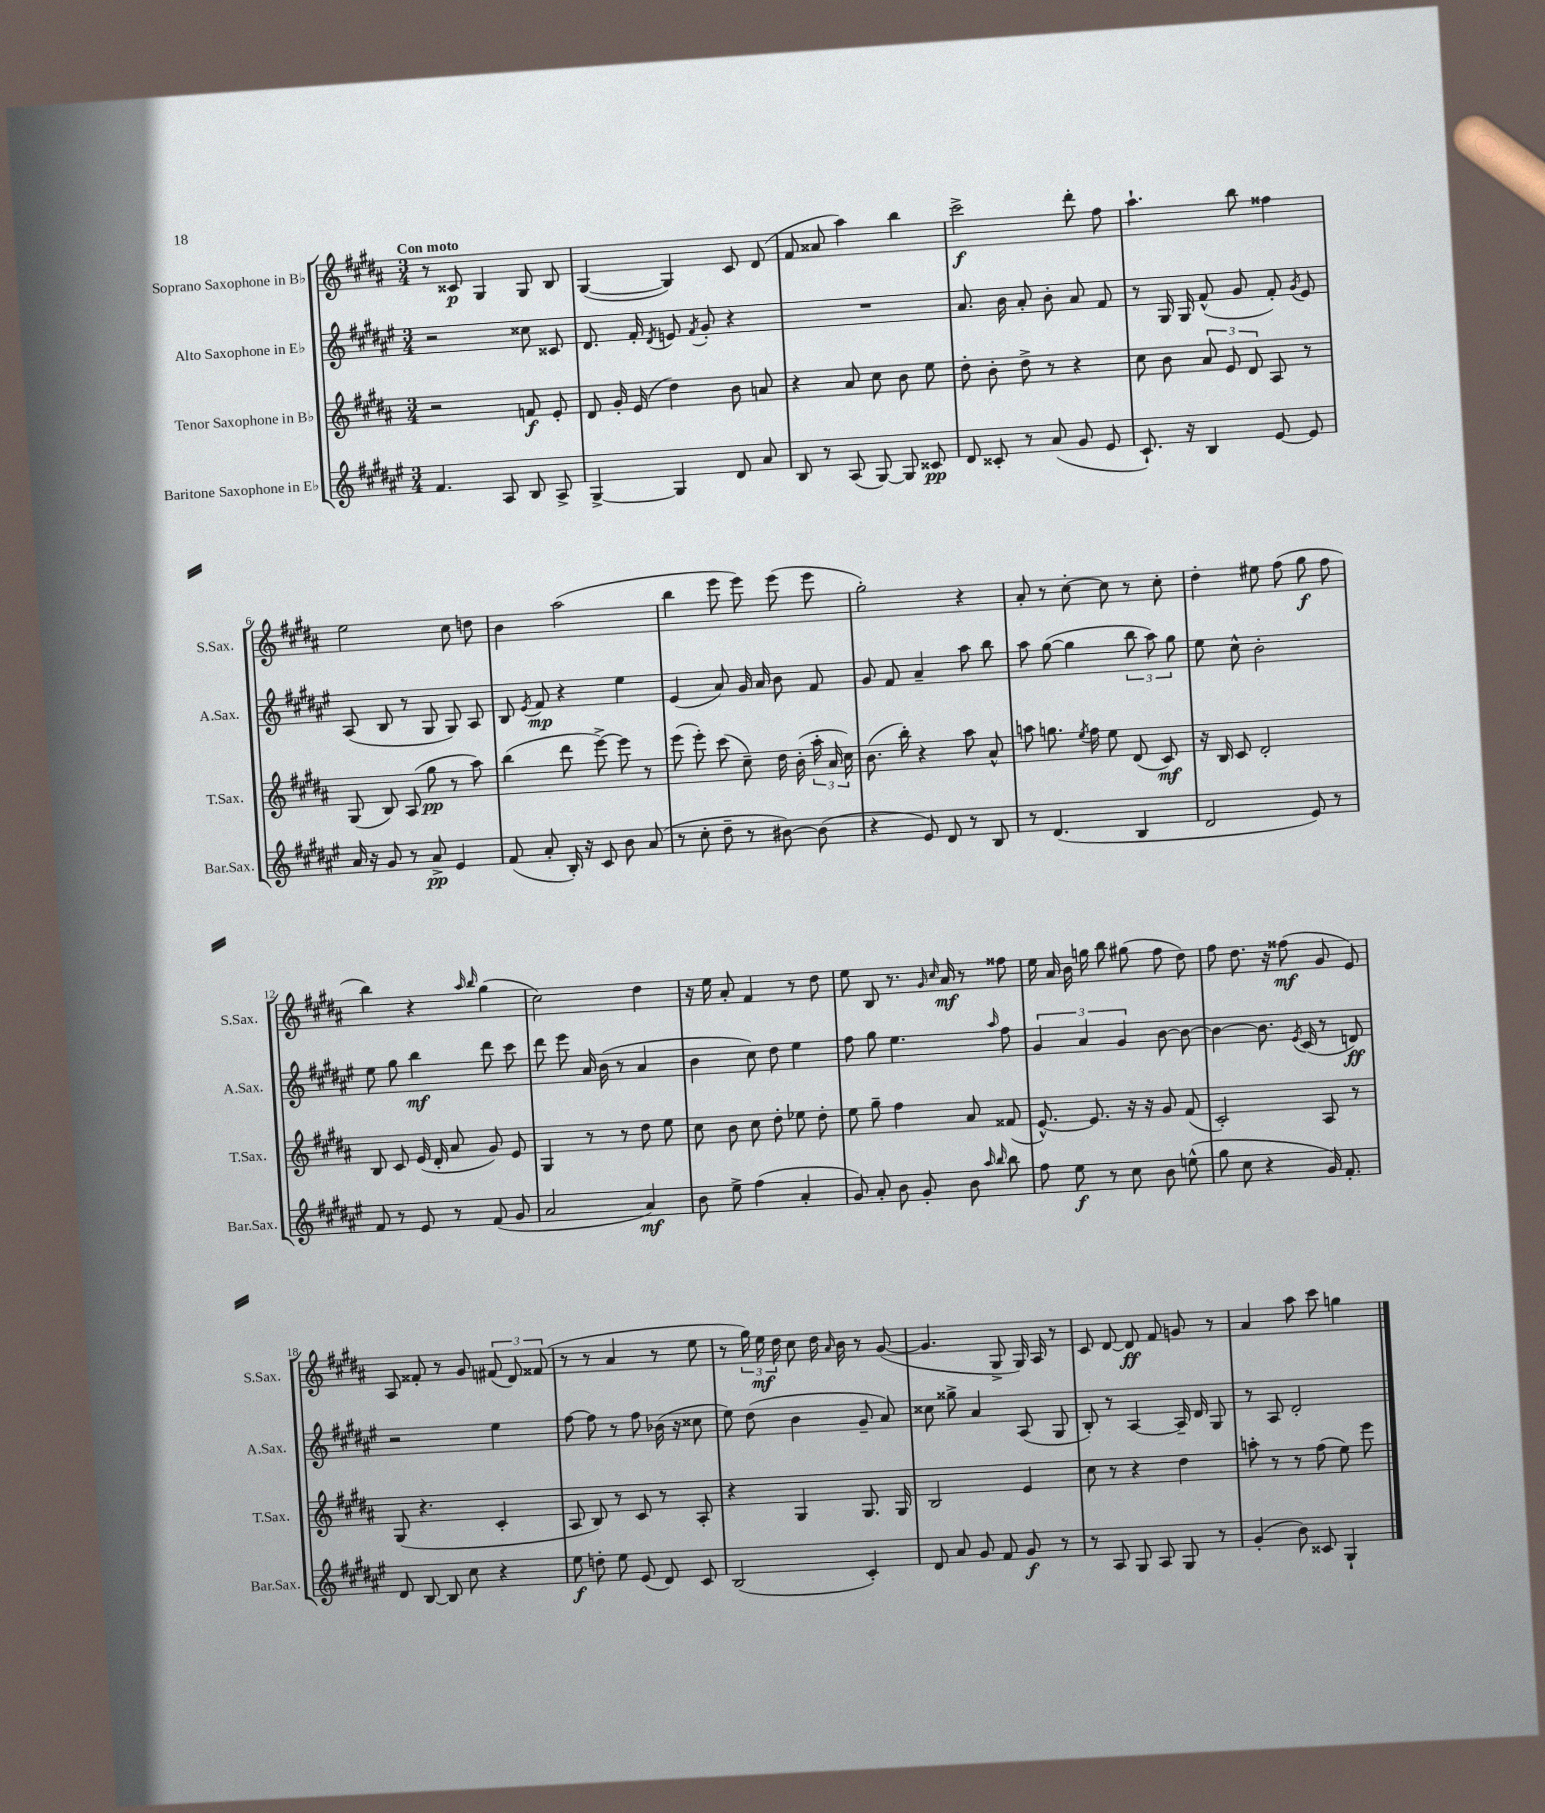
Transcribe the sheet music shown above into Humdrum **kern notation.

**kern	**kern	**kern	**kern
*staff4	*staff3	*staff2	*staff1
*clefG2	*clefG2	*clefG2	*clefG2
*k[f#c#g#d#a#e#]	*k[f#c#g#d#a#]	*k[f#c#g#d#a#e#]	*k[f#c#g#d#a#]
*M3/4	*M3/4	*M3/4	*M3/4
4.f#	2r	2r	8r
.	.	.	8c##
.	.	.	4G#
8A#	.	.	.
8B	8f	8cc##	8G#
8A#^	8e'	8c##	8B
=	=	=	=
[4G#^	8d#	8.d#	([4G#
.	16g#'	.	.
.	(16e	16f#'	.
.	.	8qd#	.
4G#]	4dd#)	8e	4G#])
.	.	8qf#	.
.	.	8g#'	.
8d#	8b	4r	8c#
8a#	8a	.	(8d#
=	=	=	=
8B	4r	2.r	8f#
8r	.	.	8a##
(8A#	8a#	.	4aa#)
[8G#)	8cc#	.	.
8G#]	8b	.	4bb
8c##	8ee	.	.
=	=	=	=
8d#	8dd#'	8.a#	2ccc#^
8c##'	8b'	.	.
.	.	16b	.
8r	8dd#^	8a#'	.
(8a#	8r	8b'	.
8g#	4r	8a#	8ddd#'
8e#	.	8f#	8ff#
=	=	=	=
8.c#`)	8cc#	8r	4.aa#`
.	8b	16G#	.
16r	.	16G#	.
4B	12a#	(8f#^^	.
.	12e	.	.
.	.	8g#	8bb
.	12d#	.	.
[8e#	8A#	8f#')	4ff##
.	.	8qg#	.
8e#]	8r	8e#	.
=	=	=	=
16a#	(8G#	(8A#	2ee
16r	.	.	.
8g#	8B)	8B	.
8r	(8A#	8r	.
8a#^	8gg#	8G#	.
4e#	8r	8G#)	8cc#
.	8aa#)	8A#	8dd
=	=	=	=
(8f#	(4bb	8B	4b
.	.	8qe#	.
8a#'	.	8f#	.
16B')	8ddd#	4r	(2aa#
16r	.	.	.
8c#	[8eee^)	.	.
8b	8eee]	4ee#	.
(8a#	8r	.	.
=	=	=	=
8r	(8eee	(4e#	4bb
8cc#'	8eee')	.	.
8dd#~	(8ccc#	8a#)	8eee
8r	8cc#~)	16g#	8eee)
.	.	16a#	.
[8b#)	16dd#	8b	(8eee
.	(16b'	.	.
(8b#]	24aa#'	8f#	8eee
.	24a#	.	.
.	24cc#)	.	.
=	=	=	=
4r	(8.b	8g#	2gg#')
.	.	8f#	.
.	16bb')	.	.
8e#)	4r	4a#~	.
8d#	.	.	.
8r	8aa#	8aa#	4r
8B	8a#^^	8bb	.
=	=	=	=
8r	8aa	8aa#	8a#'
(4.d#	8.gg	([8gg#	8r
.	.	4gg#]	[8cc#'
.	8qee	.	.
.	16ff#	.	.
.	8ee	.	8cc#]
4B	(8d#	12bb	8r
.	.	12aa#)	.
.	8c#)	.	8cc#'
.	.	12gg#	.
=	=	=	=
2d#	16r	8ee#	4dd#'
.	16B	.	.
.	8c#	8cc#^^	.
.	2d#'	2b'	8ee#
.	.	.	(8ff#
8e#)	.	.	8gg#
8r	.	.	8ff#
=	=	=	=
8f#	8B	8ee#	4bb)
8r	8c#	8gg#	.
8e#	(16e	4bb	4r
.	16d#'	.	.
8r	8a#	.	.
.	.	.	16qqaa#
.	.	.	16qqbb
(8f#	8g#)	8ddd#	(4gg#
8g#	8e	8ccc#	.
=	=	=	=
2a#	4G#	8ddd#	2cc#)
.	.	8eee#	.
.	8r	16a#	.
.	.	(16b	.
.	8r	8r	.
4a#)	8dd#	4a#	4dd#
.	8ee	.	.
=	=	=	=
8b	8cc#	4b	16r
.	.	.	16ee
8ee#^	8b	.	8a#'
(4ff#	8cc#	8cc#)	4f#
.	8dd#'	8dd#	.
4a#'	8ee-	4ee#	8r
.	8dd#'	.	8dd#
=	=	=	=
8g#)	8ee	8ff#	8ee
8a#'	8gg#~	8gg#	8B
8b	4ff#	4.ee#	8.r
8g#'	.	.	.
.	.	.	16qqg#
.	.	.	16qqcc#
.	.	.	16a#
8b	8a#	.	8r
16qqaa#	.	.	.
16qqbb	.	16qqaa#	.
8bb	(8f##	8ff#	8ff##
=	=	=	=
8ff#	[8.e^^)	6g#	16ee
.	.	.	16a#
8ee#	.	.	16b
.	.	6a#	.
.	8.e]	.	16gg
8r	.	.	8bb
.	.	6g#	.
8cc#	16r	.	(8gg#
.	16r	.	.
8b	8g#	[8b	8ff#
(8ee^^	(8f#	8b_	8dd#)
=	=	=	=
8gg#	2c#')	4b_	8ff#
8cc#	.	.	8.dd#
4r	.	8.b]	.
.	.	.	16r
.	.	.	(8ff##
.	.	8qe#	.
.	.	(16c#	.
16g#)	8A#	8r	8g#
8.f#'	.	.	.
.	8r	8d)	8e)
=	=	=	=
8d#	(8G#	2r	8A#
[8B	4.r	.	8f##'
8B]	.	.	8r
8cc#	.	.	8g#
4r	4c#'	4ee#	(12f#
.	.	.	12d#)
.	.	.	(12f##
=	=	=	=
8ee#	8A#	[8ff#	8r
8dd'	8B)	8ff#]	8r
8ee#	8r	8r	4a#
(8e#	8c#	8ff#	.
8d#)	8r	(16b-	8r
.	.	16r	.
8c#	8A#'	8cc##	8ee
=	=	=	=
(2B	4r	8ee#)	8r
.	.	(8dd#	24gg#)
.	.	.	24ee
.	.	.	24dd#
.	4G#	4b	8cc#
.	.	.	16dd#
.	.	.	16qqa#
.	.	.	16b
4c#')	8.G#	8g#~	8r
.	.	8a#)	([8g#
.	16G#	.	.
=	=	=	=
8d#	2B	8cc##	4.g#]
8a#	.	8gg##^	.
8g#	.	4a#	.
8f#	.	.	8G#^
8g#	4e	(8A#	16G#)
.	.	.	16A#
8r	.	8G#	8r
=	=	=	=
8r	8cc#	8B')	8c#
8A#	8r	8r	[8d#
8G#	4r	[4A#	8d#]
8A#	.	.	8f#
8G#	4dd#	16A#~]	8g
.	.	16d#	.
8r	.	8G#	8r
=	=	=	=
(4g#'	8aa'	8r	4a#
.	8r	8A#	.
8b)	8r	2d#'	8aa#
8c##	(8ff#	.	8ccc#
4G#`	8ee)	.	4gg
.	8eee	.	.
==	==	==	==
*-	*-	*-	*-
